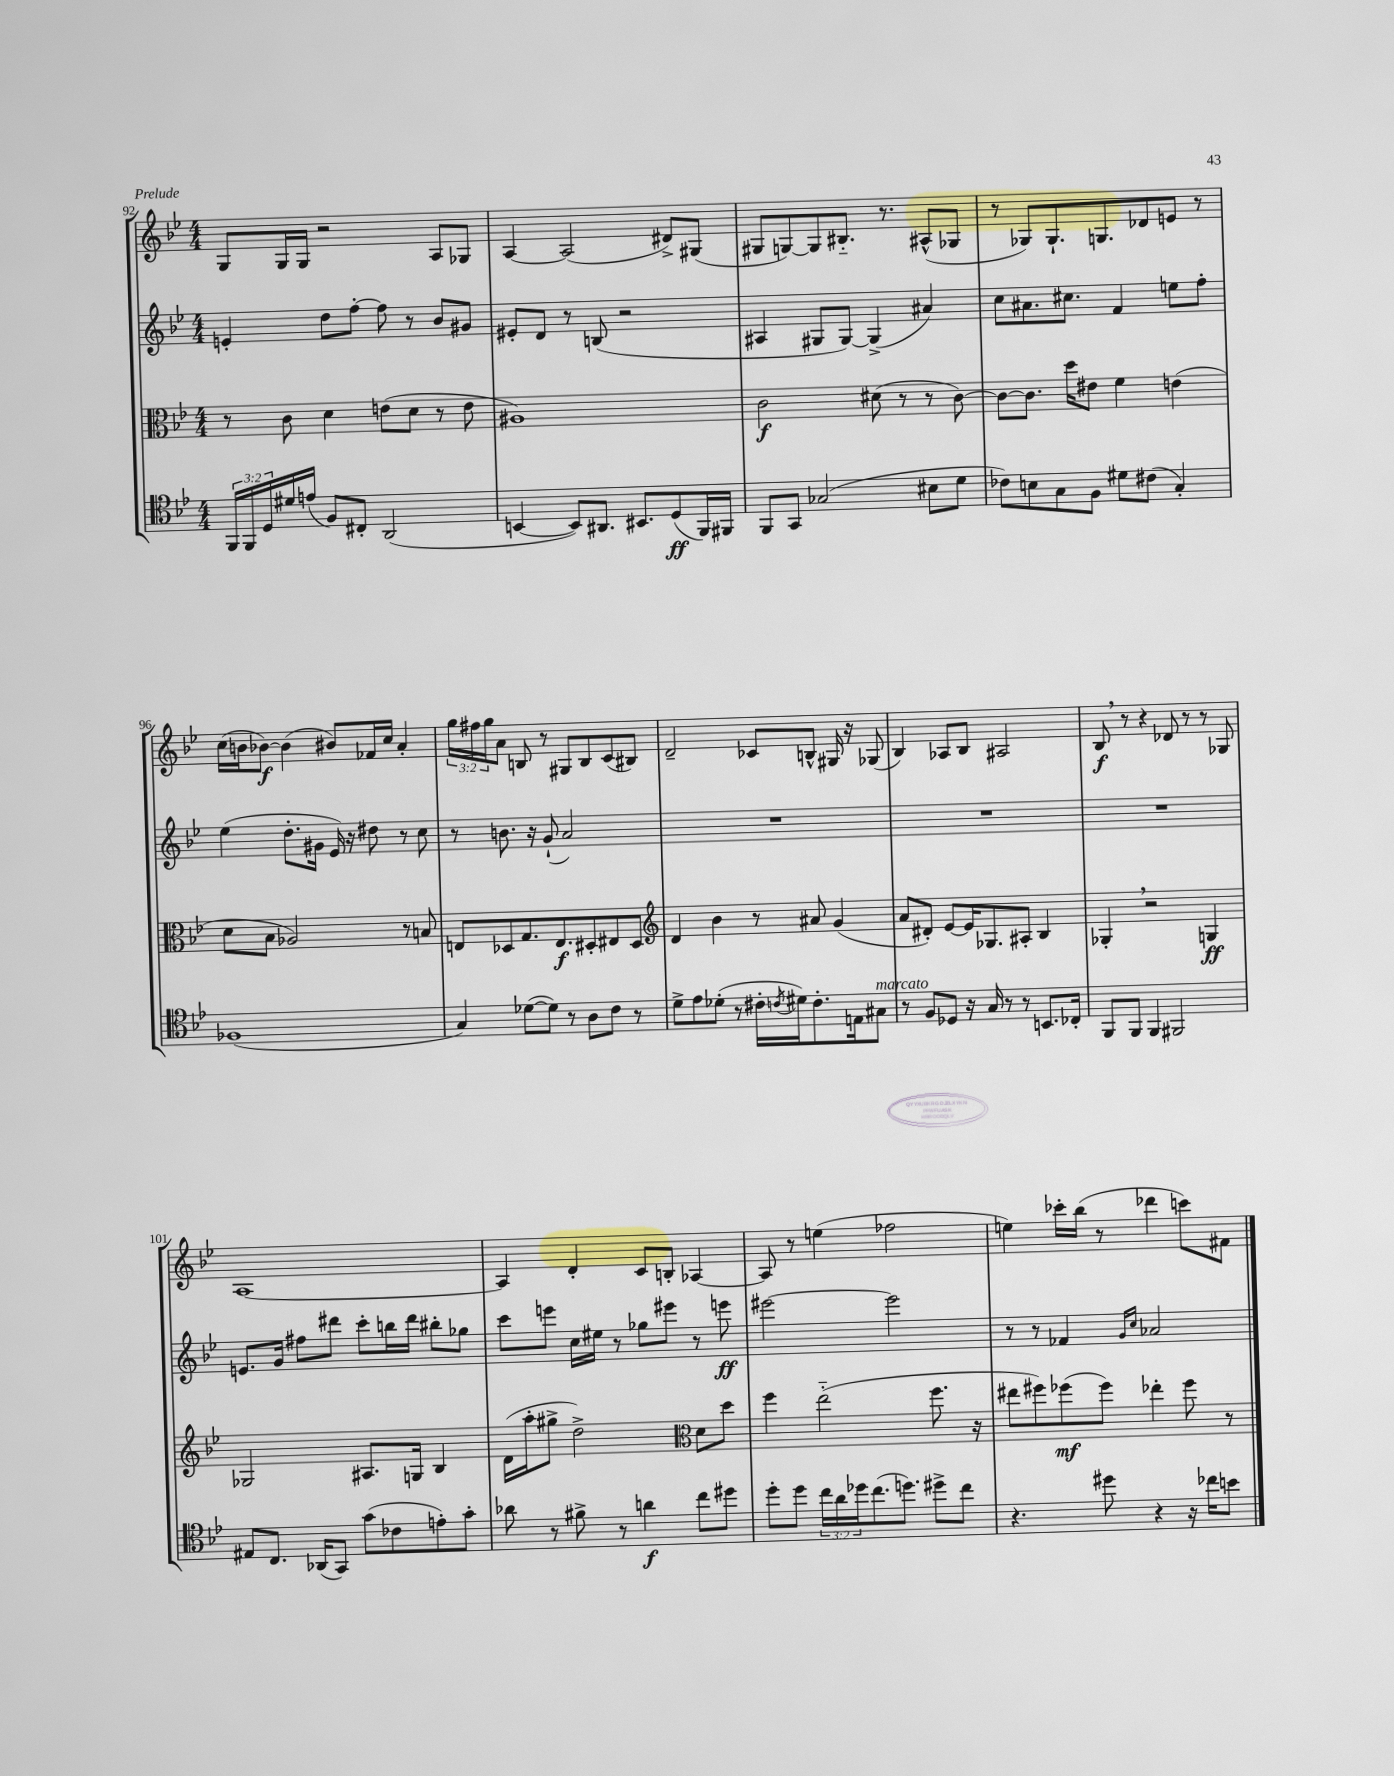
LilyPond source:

<<
\new StaffGroup <<
\new Staff = "s0" {
    \clef treble \key bes \major \numericTimeSignature \time 4/4 \override Staff.TupletNumber.text = #tuplet-number::calc-fraction-text
    g8 g16 g16 r2 a8 ges8 |
    a4~ a2( dis'8->) gis8( |
    gis8 g8~) g8 bis8.-_ r8. ais8-^( ges8 |
    r8 ges8) ges8.-! g8. des'8 e'8 r8 |
    c''16( b'16 bes'8~\f) bes'4( bis'8) fes'16 c''16 a'4-. |
    \tuplet 3/2 { g''16 fis''16 g''16 } a'8 b8 r8 gis8 b8 c'8( bis8) |
    d'2-- ces'8 b8-^ gis16 r16 ges8( |
    bes4) aes8 bes8 ais2 |
    bes8\f \breathe r8 r4 des'8 r8 r8 ges8 |
    a1~ |
    a4 d'4-. c'8 b8-. aes4~ |
    aes8 r8 e''4( fes''2 |
    e''4) ces'''16-. bes''16( r8 des'''4 c'''8) fis'8 \bar "|." |
}
\new Staff = "s1" {
    \clef treble \key bes \major \numericTimeSignature \time 4/4
    e'4-. d''8 f''8~-. f''8 r8 bes'8 gis'8 |
    eis'8-. d'8 r8 b8( r2 |
    ais4 gis8 gis8~) gis4->( ais'4) |
    c''8 ais'8. cis''8. f'4 e''8 f''8-. |
    ees''4( d''8.-. gis'16 ees'16) r16 dis''8 r8 c''8 |
    r8 b'8. r16 g'8-!( a'2) |
    R1 |
    R1 |
    R1 |
    e'8. g'16 fis''8 dis'''8 c'''8-. b''16 dis'''16 bis''8-. ges''8 |
    c'''8 e'''8 c''16 eis''16 r8 ges''8 eis'''8 r8 e'''8\ff |
    eis'''2~ eis'''2 |
    r8 r8 fes'4 \grace { g'16 c''16 } aes'2 \bar "|." |
}
\new Staff = "s2" {
    \clef alto \key bes \major \numericTimeSignature \time 4/4
    r8 c'8 d'4 e'8( d'8 r8 e'8 |
    ais1) |
    c'2\f dis'8( r8 r8 c'8~) |
    c'8~ c'8. d''16 eis'8 f'4 e'4( |
    d'8 bes8 aes2) r8 b8 |
    e8 des8 g8. e8.\f dis8-. eis8 dis8 |
    \clef treble d'4 bes'4 r8 ais'8 g'4( |
    a'8 dis'8-.) ees'8~ ees'16 ges8. ais8-. bes4 |
    ges4-. \breathe r2 g4\ff |
    ges2 ais8. g16 bes4 |
    d'16( a''16-. gis''8-> d''2->) \clef alto d'8 d''8 |
    f''4 ees''2-_( f''8. r16 |
    eis''8 fis''8) fes''8\mf( fes''8) ees''4-. fes''8 r8 \bar "|." |
}
\new Staff = "s3" {
    \clef tenor \key bes \major \numericTimeSignature \time 4/4 \override Staff.TupletNumber.text = #tuplet-number::calc-fraction-text
    \tuplet 3/2 { f,16 f,16 d16 } dis'16 e'16( f8) cis8-. a,2( |
    b,4~ b,8) ais,8. bis,8. d8\ff( f,16) fis,16 |
    f,8 g,8 ges2( bis8 d'8 |
    ces'8) b8 g8 f8 dis'8 cis'8( g4-.) |
    fes1( |
    g4) des'8~( des'8) r8 a8 c'8 r8 |
    d'8-> ees'8 des'8-.( r8 cis'16-. \acciaccatura { c'8 } dis'16) c'8.-. e16 gis8^\markup { \italic "marcato" } |
    r8 f8 des8 r16 g16 r8 r8 b,8. ces16-. |
    f,8 f,8 f,4 fis,2 |
    eis8 c8. aes,16( g,8) g'8( ces'8 e'8-.) g'8-. |
    aes'8 r8 fis'8-> r8 a'4\f c''8 dis''8 |
    d''8-. d''8 \tuplet 3/2 { c''16 a'16 des''16 } c''8.( d''8.) dis''8-> c''8 |
    r4. dis''8 r4 r16 ces''16 b'8 \bar "|." |
}
>>
>>
\layout { \context { \Score currentBarNumber = #92 } }
